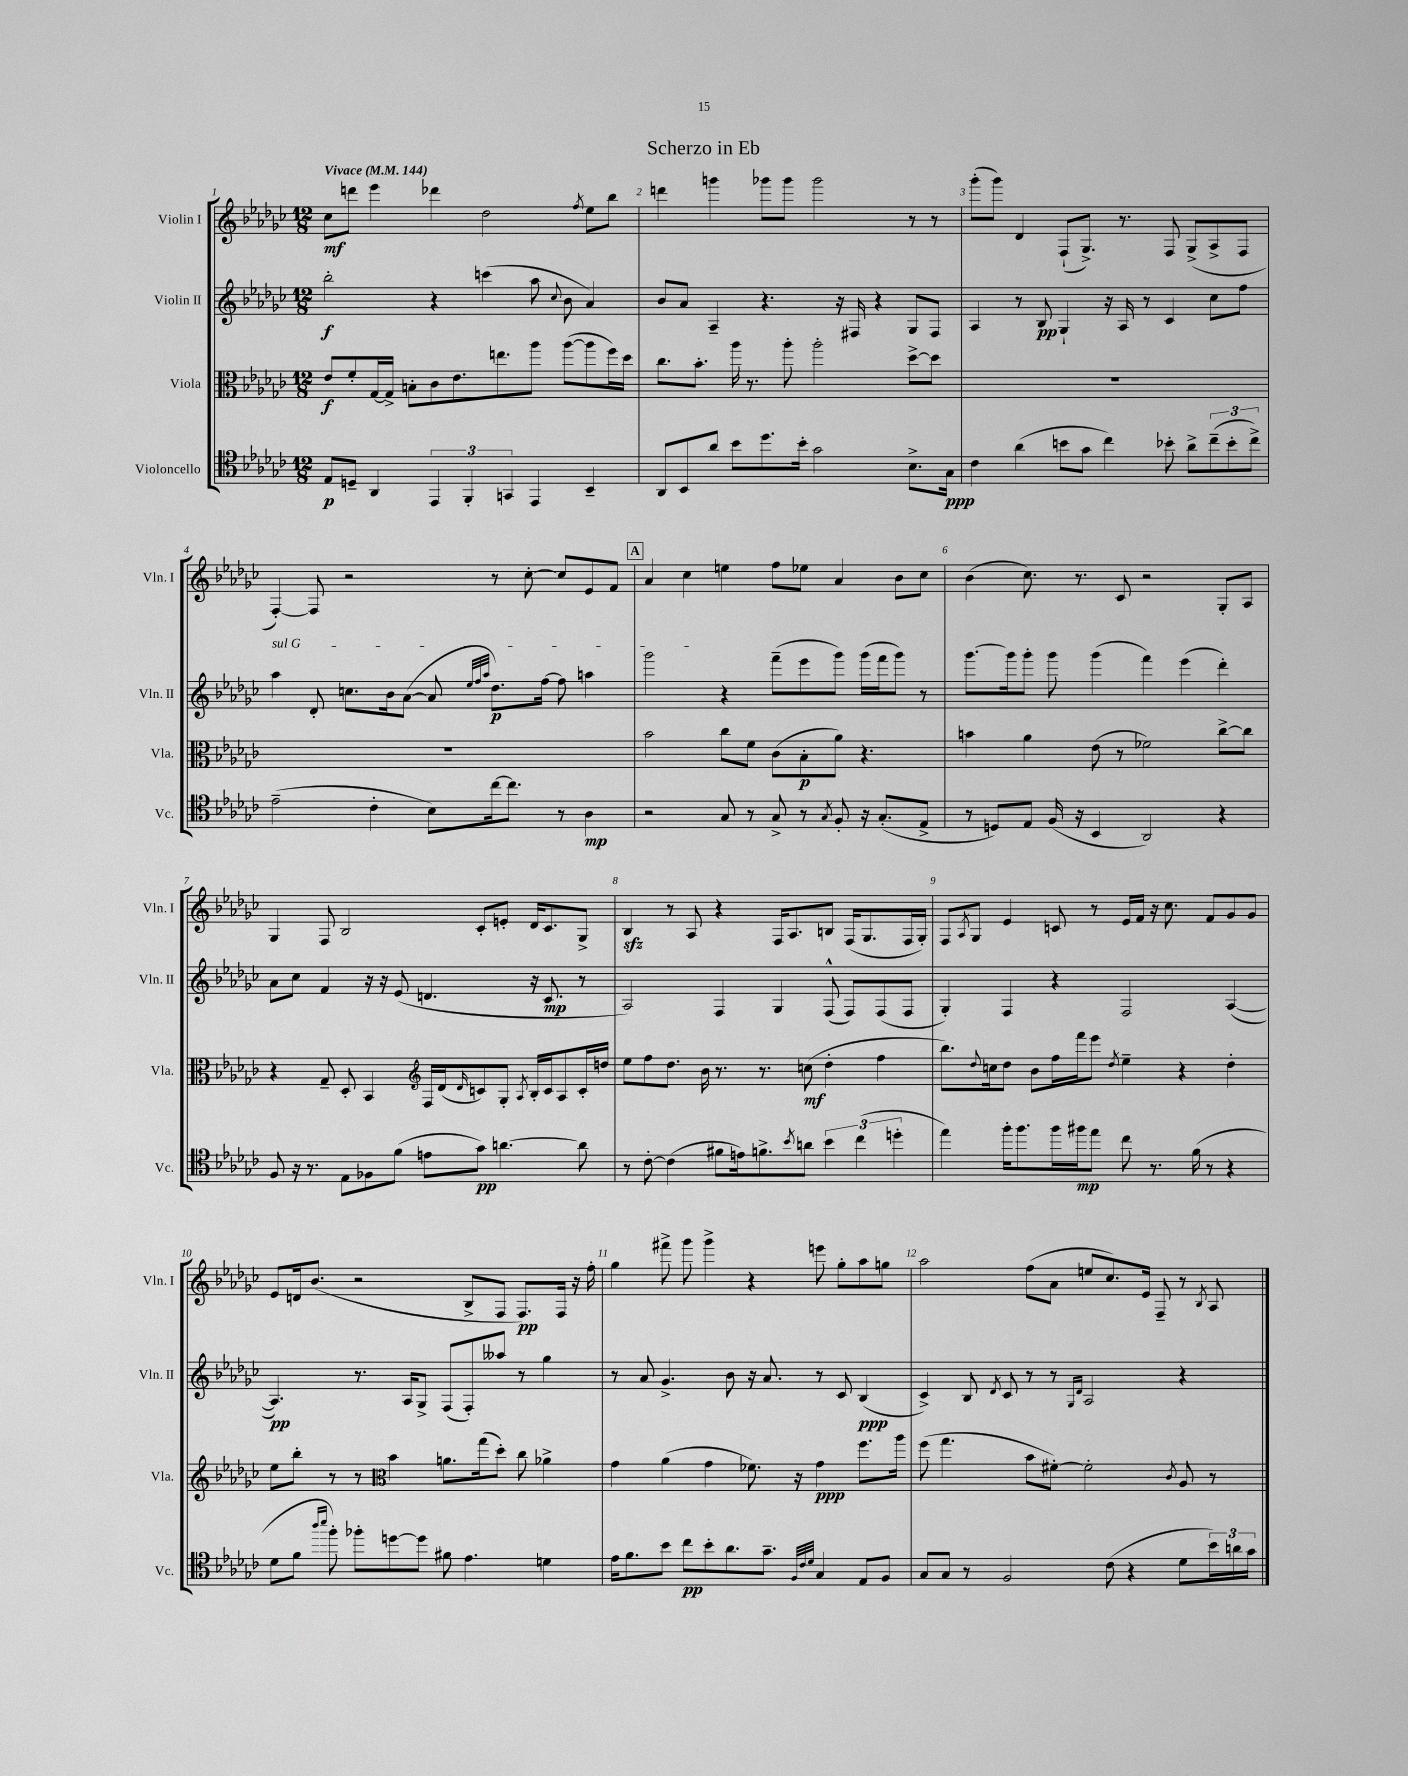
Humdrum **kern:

**kern	**kern	**kern	**kern
*staff4	*staff3	*staff2	*staff1
*clefC4	*clefC3	*clefG2	*clefG2
*k[b-e-a-d-g-c-]	*k[b-e-a-d-g-c-]	*k[b-e-a-d-g-c-]	*k[b-e-a-d-g-c-]
*M12/8	*M12/8	*M12/8	*M12/8
*MM144	*MM144	*MM144	*MM144
8E-	8e-	2bb-'	8cc-
8D~	8f'	.	8ddd
4AA-	[16G-	.	4eee-
.	16G-^]	.	.
.	8B'	.	.
6EE-	8c-	4r	4ddd-
.	8.e-	.	.
6FF'	.	.	.
.	.	(4ccc	2dd-
.	8.ee	.	.
6GG	.	.	.
4EE-	8aa-	8aa-	.
.	.	8qqcc-	.
.	([8aa-	8b-	.
.	.	.	8qff
4BB-~	8aa-]	4a-)	8ee-
.	16ff)	.	8bb-
.	16dd-	.	.
=	=	=	=
8AA-	8.cc-	8b-	4ddd
8BB-	.	8a-	.
.	8.b-'	.	.
8a-	.	4A-~	4ggg
8b-	16aa-	.	.
.	8.r	.	.
8.dd-	.	4.r	8ggg-
.	8aa-'	.	8ggg-
16b-'	.	.	.
2g-	2aa-'	.	2ggg-
.	.	16r	.
.	.	16F#	.
.	.	4r	.
8.B-^	[8dd-^	8G-	8r
.	8dd-]	8F#	8r
16G-	.	.	.
=	=	=	=
4c-	1.r	4A-	(8ggg-'
.	.	.	8ggg-)
(4a-	.	8r	4d-
.	.	8B-	.
8b	.	4G-`	(8F`
8g-	.	.	8.G-^)
4cc-)	.	16r	.
.	.	16A-	8.r
.	.	8r	.
8b-'	.	4c-	8F
8a-^	.	.	(8G-^
(12cc-~	.	8cc-	8A-^
12b-'	.	.	.
.	.	8ff	8F
12cc-^)	.	.	.
=	=	=	=
(2e-~	1.r	4aa-	[4F')
.	.	8d-'	8F]
.	.	8.cc	2r
4c-'	.	.	.
.	.	16b-	.
.	.	([8a-	.
8B-)	.	8a-]	.
.	.	32qqee-	.
.	.	32qqff	.
.	.	32qqaa-	.
[16cc-	.	8.dd-)	8r
8.cc-]	.	.	.
.	.	.	[8cc-'
.	.	[16ff	.
8r	.	8ff]	8cc-]
4A-	.	4aa	8e-
.	.	.	8f
=	=	=	=
2r	2b-	2ggg-	4a-
.	.	.	4cc-
8G-	8cc-	4r	4ee
8r	8f	.	.
8G-^	(8c-	(8fff~	8ff
8r	8B-'	8eee-	8ee-
8qG-	.	.	.
8F'	8a-)	8ggg-)	4a-
16r	4.r	(16ggg-	.
(8.G-'	.	16fff	.
.	.	8ggg-)	8b-
8E-^	.	8r	8cc-
=	=	=	=
8r	4b	[8.ggg-	(4b-
8D)	.	.	.
.	.	16ggg-]	.
8E-	4a-	8ggg-'	8.cc-)
(16F	.	8ggg-	.
16r	.	.	8.r
4BB-	(8e-	(4ggg-	.
.	8r	.	8c-
2AA-)	2f-)	4fff)	2r
.	.	(4eee-	.
4r	[8cc-^	4ddd-')	8G-'
.	8cc-]	.	8A-
=	=	=	=
8F	4r	8a-	4G-
16r	.	8cc-	.
8.r	.	.	.
.	8G-~	4f	8F
8E-	8D-'	.	2B-
8F-	4BB-	16r	.
.	.	16r	.
(8f	.	(8e-	.
*	*clefG2	*	*
8e	16F	4.d	.
.	(16d-	.	.
.	16qqd-	.	.
8g-)	8c)	.	8c-'
[4.a	8G-'	.	8e'
.	8qA-	.	.
.	16B-'	16r	16d-
.	16c	8.c-	8.c-
.	8A-	.	.
8a]	16c'	8r	8G-^
.	16dd	.	.
=	=	=	=
8r	8ee-	2A-)	4B-
[8c-'	8ff	.	.
(4c-]	8.dd-	.	8r
.	.	.	8A-
.	16b-	.	.
8f#	8.r	4F	4r
16e)	.	.	.
8.f^	8.r	.	.
.	.	4G-	16F
.	.	.	8.A-
8qb-	.	.	.
8a	(8cc	.	.
6b-	4dd-'	(8F^^	8B
.	.	8F)	(16F
(6cc-	.	.	.
.	.	.	8.G-
.	4ff	(8F	.
6dd'	.	.	.
.	.	8F	16F
.	.	.	16G-')
=	=	=	=
4ee-)	8.bb-)	4G-')	8F
.	.	.	8qA-
.	.	.	8G-
.	8qqdd-	.	.
.	16cc	.	.
16ff'	8dd-	4F	4e-
8.ff	.	.	.
.	8b-	.	.
16ff	16ff	4r	8c
16ff#	16fff	.	.
8ee-	8eee-	.	8r
.	8qdd-	.	.
8cc-	4ee-~	2F	16e-
.	.	.	16f
8.r	.	.	16r
.	.	.	8.cc-
.	4r	.	.
(16f	.	.	.
8r	.	.	8f
4r	4dd-'	([4A-	8g-
.	.	.	8g-
=	=	=	=
8d-	8ee-	4.A-])	8e-
8f	8bb-'	.	16d
.	.	.	(8.b-
16qqaa-	.	.	.
16qqbb-	.	.	.
8ff')	8r	.	.
8ff-'	8r	8.r	2r
*	*clefC3	*	*
[8dd	4b-	.	.
.	.	16A-	.
8dd]	.	8G-^	.
8f#	8.a	(8F	.
4.e-	.	8F')	8B-^
.	(16gg-	.	.
.	8dd-')	8aa--	8F
.	8cc-	8r	8.F)
4d	4a-^	4gg-	.
.	.	.	16F
.	.	.	16r
.	.	.	16ff'
=	=	=	=
16e-	4g-	8r	4gg-
8.f	.	.	.
.	.	8a-	.
8b-	(4a-	4.g-^	8fff#^
8cc-	.	.	8ggg-
8b-'	4g-	.	4ggg-^
8.a-	.	8b-	.
.	8.f-)	16r	4r
8.g-~	.	8.a-	.
.	16r	.	.
32qqF	.	.	.
32qqc-	.	.	.
32qqd-	.	.	.
4G-	4g-	8r	8eee
.	.	8c-	8gg-'
8E-	8.ff	(4B-	8aa-
8F	.	.	8gg
.	16aa-	.	.
=	=	=	=
8G-	(8ff	4c-^)	2aa-
8G-	4.gg-	.	.
8r	.	8B-	.
.	.	8qd-	.
2F	.	8c-	.
.	8b-	8r	(8ff
.	[8f#')	8r	8a-
.	.	16qqG-	.
.	.	16qqd-	.
.	2f#']	2A-	8ee
(8c-	.	.	8.cc-)
4r	.	.	.
.	.	.	16e-
.	.	.	8F~
.	8qc-	.	.
8d-	8A-	4r	8r
.	.	.	8qB-
24b-)	8r	.	8A-
24a	.	.	.
24g-	.	.	.
==	==	==	==
*-	*-	*-	*-
